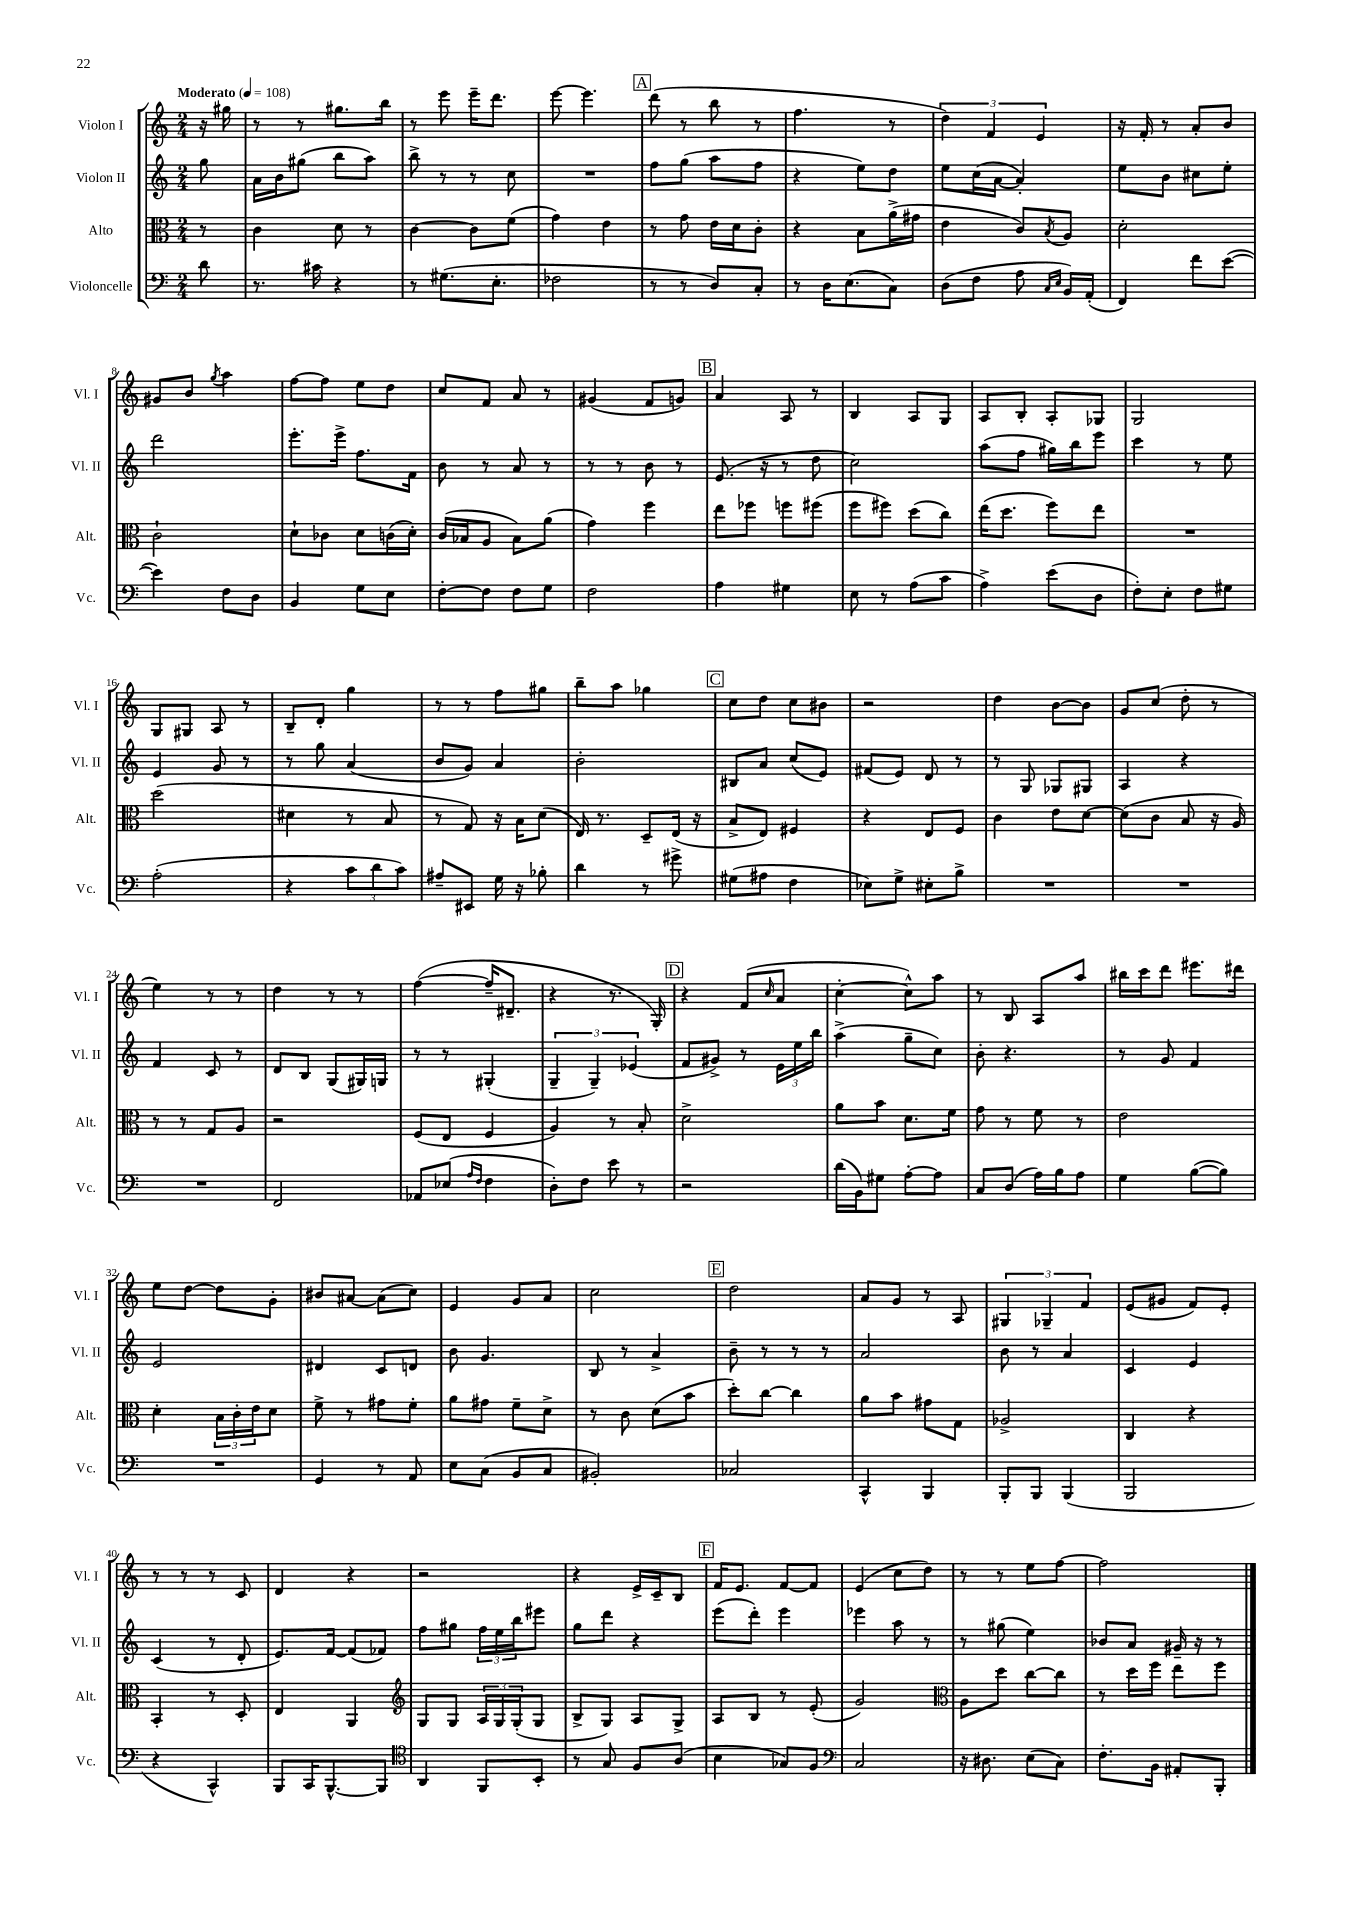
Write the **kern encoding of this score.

**kern	**kern	**kern	**kern
*staff4	*staff3	*staff2	*staff1
*clefF4	*clefC3	*clefG2	*clefG2
*k[]	*k[]	*k[]	*k[]
*M2/4	*M2/4	*M2/4	*M2/4
*MM108	*MM108	*MM108	*MM108
8d	8r	8gg	16r
.	.	.	16gg#
=	=	=	=
8.r	4c	16a	8r
.	.	16b	.
.	.	(8gg#	8r
16c#	.	.	.
4r	8d	8bb	8.gg#
.	8r	8aa)	.
.	.	.	16bb
=	=	=	=
8r	[4c	8bb^	8r
(8.G#	.	8r	8eee
.	8c]	8r	16eee~
8.E'	.	.	8.ddd
.	(8f	8cc	.
=	=	=	=
2F-	4g)	2r	[8eee
.	.	.	4.eee]
.	4e	.	.
=	=	=	=
8r	8r	8ff	(8ddd
8r	8g	(8gg	8r
8D)	16e	8aa	8bb
.	16d	.	.
8C'	8c'	8ff	8r
=	=	=	=
8r	4r	4r	4.ff
16D	.	.	.
(8.E	.	.	.
.	8B	8ee)	.
8C)	(16a^	8dd	8r
.	16g#	.	.
=	=	=	=
(8D	4e	8ee	6dd)
8F	.	(16cc	.
.	.	.	6f
.	.	[16a	.
8A	8c)	4a'])	.
.	.	.	6e
16qqC	.	.	.
16qqE	8qB	.	.
16BB)	8A	.	.
(16AA'	.	.	.
=	=	=	=
4FF)	2d'	8ee	16r
.	.	.	16f'
.	.	8b	8r
8f	.	8cc#	8a'
([8e	.	8ee'	8b
=	=	=	=
4e])	2c`	2ddd	8g#
.	.	.	8b
.	.	.	8qgg
8F	.	.	4aa
8D	.	.	.
=	=	=	=
4BB	8d`	8.eee'	[8ff
.	8c-	.	8ff]
.	.	16eee^	.
8G	8d	8.ff	8ee
8E	(16c	.	8dd
.	16d')	16f	.
=	=	=	=
[8F'	(16c	8b	8cc
.	16B-	.	.
8F]	8A	8r	8f
8F	8B-)	8a	8a
8G	(8a	8r	8r
=	=	=	=
2F	4g)	8r	(4g#
.	.	8r	.
.	4ff	8b	8f
.	.	8r	8g)
=	=	=	=
4A	8ee	(8.e	4a
.	8ff-	.	.
.	.	16r	.
4G#	8ff	8r	8A
.	(8ff#	8dd	8r
=	=	=	=
8E	8ff	2cc)	4B
8r	8ff#)	.	.
(8A	(8dd	.	8A
8c	8cc)	.	8G
=	=	=	=
4A^)	(16ee	(8aa	8A
.	8.dd	.	.
.	.	8ff	8B'
(8e	8ff)	16gg#)	8A'
.	.	16bb	.
8D	8ee	8eee	8G-
=	=	=	=
8F')	2r	4ccc	2G
8E'	.	.	.
8F	.	8r	.
8G#	.	8ee	.
=	=	=	=
(2A'	(2dd	4e	8G
.	.	.	8G#
.	.	8g	8A
.	.	8r	8r
=	=	=	=
4r	4d#	8r	8B~
.	.	8gg	8d'
12c	8r	(4a	4gg
12d	.	.	.
.	8B	.	.
12c)	.	.	.
=	=	=	=
8A#~	8r	8b	8r
8EE#	8G)	8g)	8r
16G	16r	4a	8ff
16r	16B	.	.
8B-'	(8d	.	8gg#
=	=	=	=
4d	16E)	2b'	8bb~
.	8.r	.	.
.	.	.	8aa
8r	8D~	.	4gg-
8g#^	(16E	.	.
.	16r	.	.
=	=	=	=
(8G#	8B^	8B#	8cc
8A#	8E)	8a	8dd
4F	4F#	(8cc	8cc
.	.	8e)	8b#
=	=	=	=
8E-)	4r	(8f#	2r
8G^	.	8e)	.
8E#'	8E	8d	.
8B^	8F	8r	.
=	=	=	=
2r	4c	8r	4dd
.	.	8G	.
.	8e	8G-	[8b
.	[8d	8G#	8b]
=	=	=	=
2r	(8d]	4A	8g
.	8c	.	(8cc
.	8B	4r	8dd'
.	16r	.	8r
.	16A)	.	.
=	=	=	=
2r	8r	4f	4ee)
.	8r	.	.
.	8G	8c	8r
.	8A	8r	8r
=	=	=	=
2FF	2r	8d	4dd
.	.	8B	.
.	.	(8G	8r
.	.	16G#)	8r
.	.	16G	.
=	=	=	=
8AA-	(8F	8r	([4ff
(8E-	8E	8r	.
16qqA	.	.	.
16qqF	.	.	.
4F	4F	(4G#'	16ff~]
.	.	.	8.d#~
=	=	=	=
8D')	4A)	6G~	4r
8F	.	.	.
.	.	6G~)	.
8e	8r	.	8.r
.	.	(6e-	.
8r	8B'	.	.
.	.	.	16G')
=	=	=	=
2r	2d^	8f	4r
.	.	8g#^)	.
.	.	8r	(8f
.	.	.	16qqcc
.	.	24e	8a
.	.	24ee	.
.	.	24bb	.
=	=	=	=
(16d	8a	(4aa^	[4cc'
16BB)	.	.	.
8G#	8b	.	.
[8A'	8.d	8gg~	8cc^^])
8A]	.	8cc)	8aa
.	16f	.	.
=	=	=	=
8C	8g	8b'	8r
(8D	8r	4.r	8B
16A)	8f	.	8A
16B	.	.	.
8A	8r	.	8aa
=	=	=	=
4G	2e	8r	16bb#
.	.	.	16ccc
.	.	8g	8ddd
([8B	.	4f	8.eee#
8B])	.	.	.
.	.	.	16ddd#
=	=	=	=
2r	4d'	2e	8ee
.	.	.	[8dd
.	24B	.	8dd]
.	24c'	.	.
.	24e	.	.
.	8d	.	8g'
=	=	=	=
4GG	8f^	4d#	8b#
.	8r	.	[8a#
8r	8g#	8c	(8a#]
8AA	8f'	8d	8cc)
=	=	=	=
8E	8a	8b	4e
(8C	8g#	4.g	.
8BB	8f~	.	8g
8C	8d^	.	8a
=	=	=	=
2BB#')	8r	8B	2cc
.	8c	8r	.
.	(8d	4a^	.
.	8b	.	.
=	=	=	=
2C-	8dd')	8b~	2dd
.	[8cc	8r	.
.	4cc]	8r	.
.	.	8r	.
=	=	=	=
4CC^^	8a	2a	8a
.	8b	.	8g
4BBB	8g#	.	8r
.	8G	.	8A
=	=	=	=
8BBB'	2A-^	8b	6G#
8BBB	.	8r	.
.	.	.	6G-~
(4BBB	.	4a	.
.	.	.	6f
=	=	=	=
2BBB	4C	4c	(8e
.	.	.	8g#
.	4r	4e	8f)
.	.	.	8e'
=	=	=	=
4r	4BB'	(4c	8r
.	.	.	8r
4CC^^)	8r	8r	8r
.	8D'	8d'	8c
=	=	=	=
8BBB	4E	8.e)	4d
16CC	.	.	.
[8.BBB^^	.	[16f	.
.	4AA	(8f]	4r
8BBB]	.	8f-)	.
=	=	=	=
*clefC4	*clefG2	*	*
4AA	8G	8ff	2r
.	8G	8gg#	.
8FF	24A	24ff	.
.	24G	24ee	.
.	(24G'	24bb	.
8BB'	8G	8eee#	.
=	=	=	=
8r	8B^	8gg	4r
8G	8G)	8ddd	.
8F	8A	4r	16e^
.	.	.	16c~
(8A	8G^	.	8B
=	=	=	=
4B	8A	(8eee	16f
.	.	.	8.e
.	8B	8ddd')	.
8G-)	8r	4eee	[8f
8F	(8e'	.	8f]
=	=	=	=
*clefF4	*	*	*
2C	2g)	4eee-	(4e
.	.	8aa	8cc
.	.	8r	8dd)
=	=	=	=
*	*clefC3	*	*
16r	8A	8r	8r
8.D#	.	.	.
.	8dd	(8gg#	8r
(8E	[8cc	4ee)	8ee
8C)	8cc]	.	[8ff
=	=	=	=
8.F'	8r	8b-	2ff]
.	16dd	8a	.
16BB	16ff	.	.
8AA#'	8ee	16g#~	.
.	.	16r	.
8BBB'	8ff	8r	.
==	==	==	==
*-	*-	*-	*-
